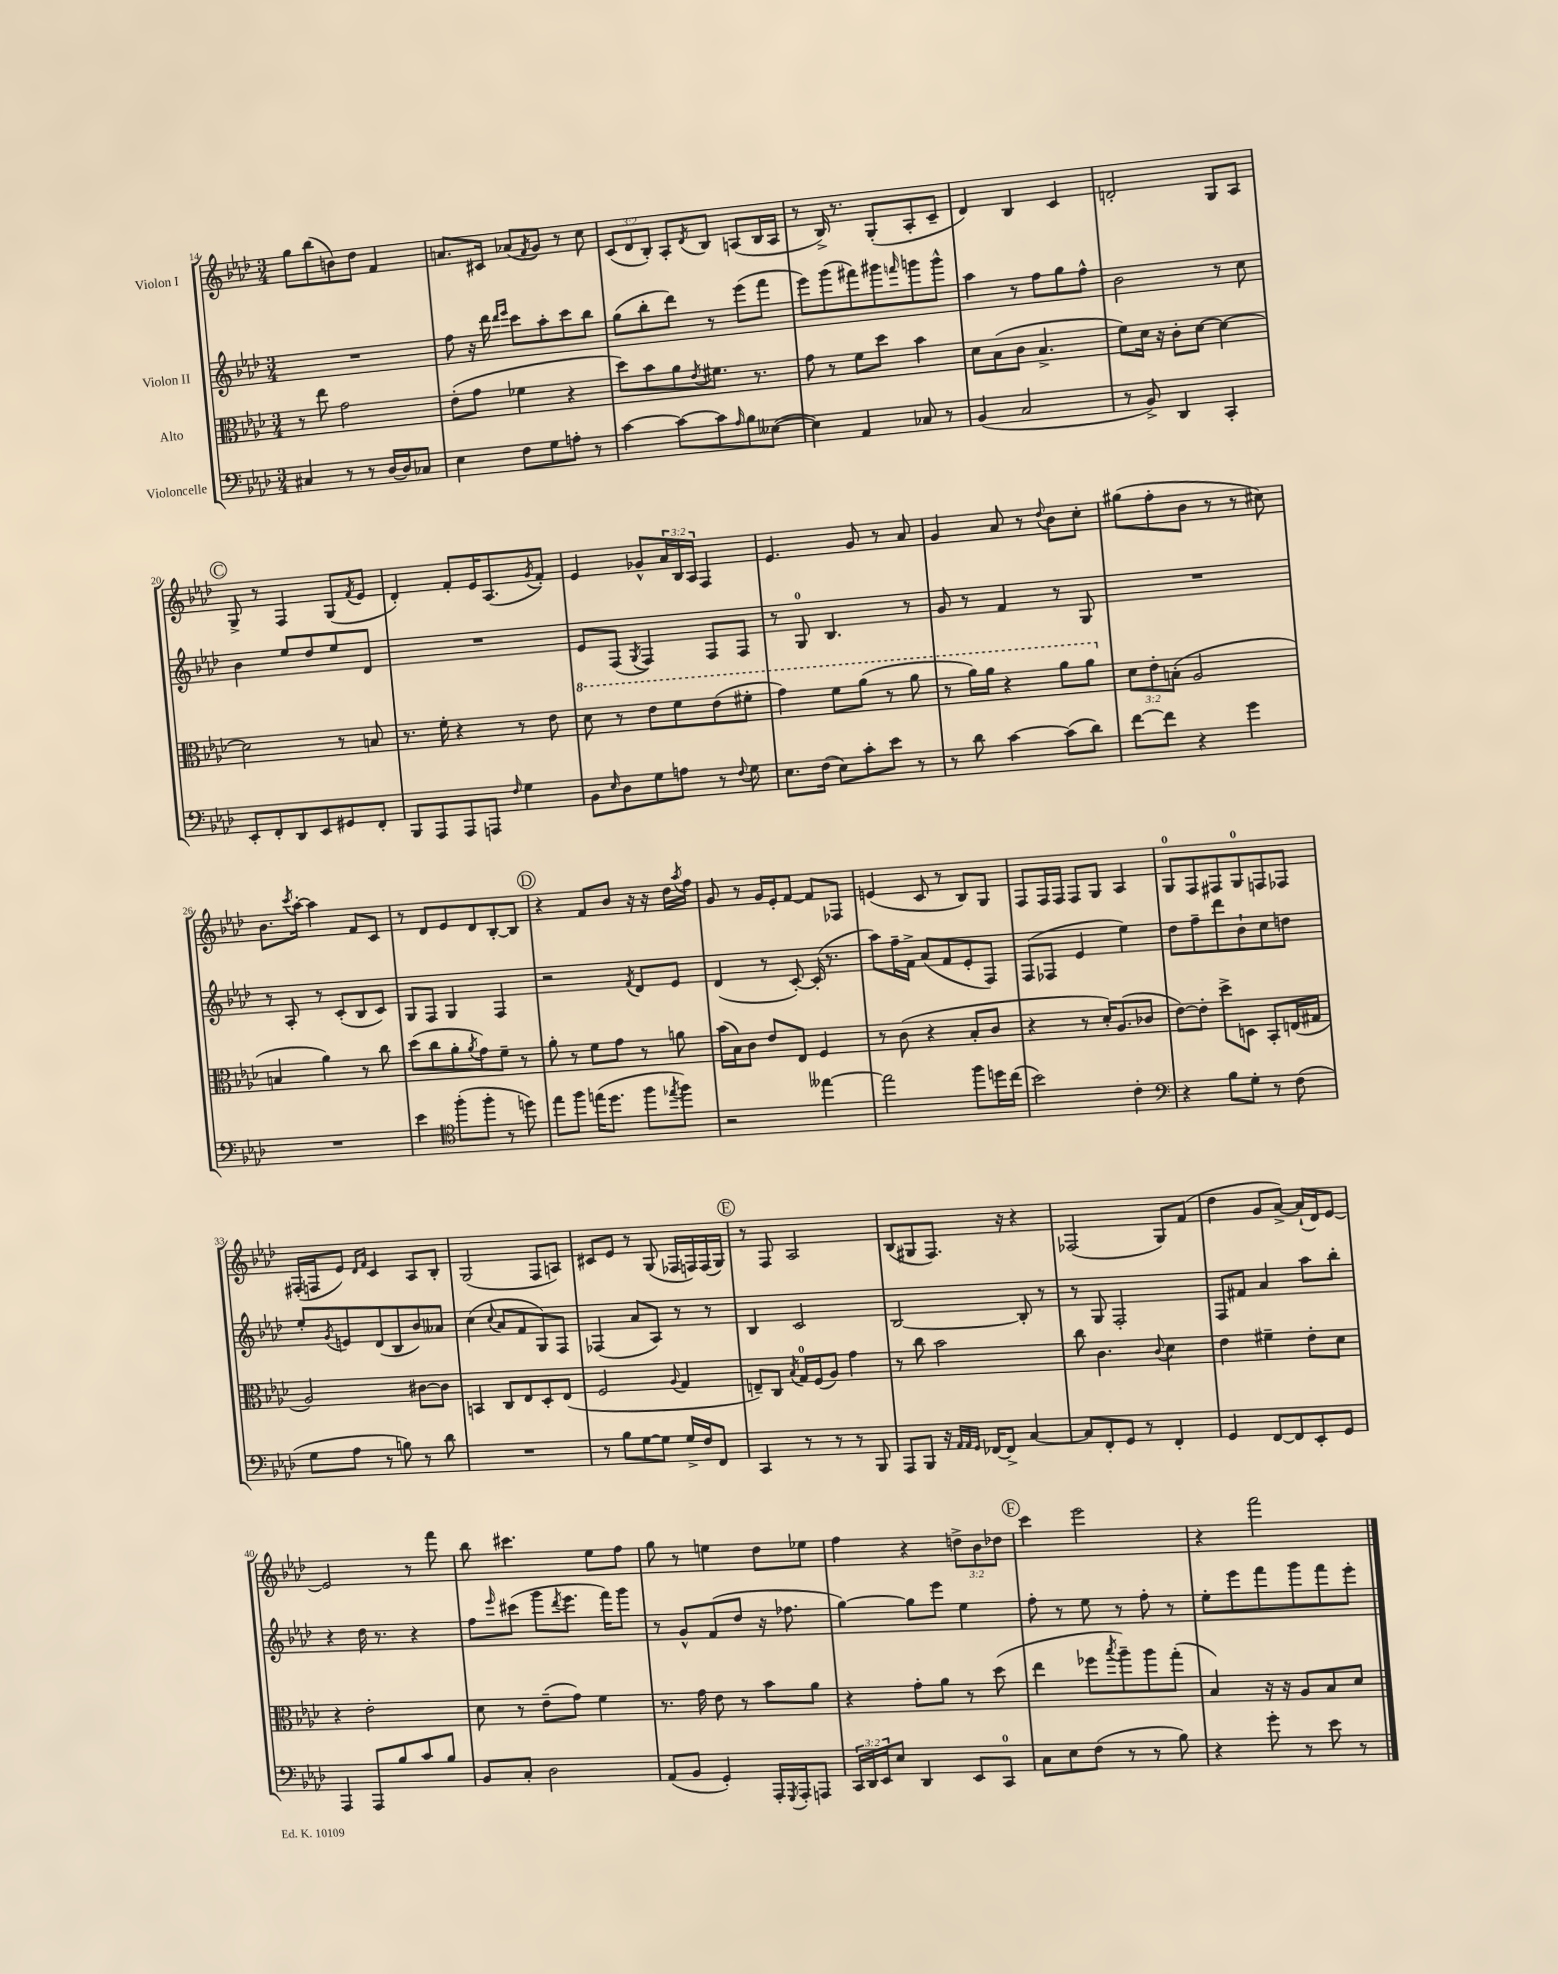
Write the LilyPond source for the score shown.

<<
\new StaffGroup <<
\new Staff = "s0" \with { instrumentName = "Violon I" } {
    \clef treble \key aes \major \numericTimeSignature \time 3/4 \override Staff.TupletNumber.text = #tuplet-number::calc-fraction-text
    g''8 bes''8( b'8) des''8 f'4 |
    a'8. cis'16 aes'8( \acciaccatura { f'8 } g'8) r8 c''8 |
    \tuplet 3/2 { c'8( des'8 bes8-.) } aes8-. \acciaccatura { des'8 } bes8 a8( bes16 a16 |
    r8 bes16->) r8. g8-.( aes8-. c'8-- |
    des'4) bes4 c'4 |
    d'2-. g8 aes8 |
    \mark \markup { \circle "C" } g8-> r8 f4 g8( \acciaccatura { f'8 } ees'8 |
    des'4-.) f'8-. ees'16 aes8.( \acciaccatura { g'8 } f'8-.) |
    ees'4 ges'8-^ \tuplet 3/2 { aes'16 bes16 aes16 } f4 |
    ees'4. g'8 r8 aes'8 |
    g'4 aes'8 r8 \appoggiatura { des''8 } bes'8 c''8-. |
    gis''8( f''8-. bes'8 r8 r8 cis''8) |
    bes'8. \acciaccatura { c'''8 } aes''16~-. aes''4 f'8 c'8 |
    r8 des'8 ees'8 des'8 bes8~-. bes8 |
    \mark \markup { \circle "D" } r4 f'8 bes'8 r16 r16 des''16 \acciaccatura { aes''8 } f''16 |
    g'8 r8 g'16 ees'16-. f'8~ f'8 fes8 |
    e'4( c'8 r8 bes8) g8 |
    f8 f16 f16 f8 g8 aes4 |
    g8-0 f8 fis8 g8-0 f8 fes8 |
    fis16-.( f16 ees'8) \grace { des'16 f'16 } c'4 aes8 bes8-. |
    g2( f8 a8) |
    cis'8 ees'8 r8 g8( fes16 f16) f16( g16) |
    \mark \markup { \circle "E" } r8 f8 aes2 |
    bes8( gis8 f8.) r16 r4 |
    fes2( g8) f'8( |
    des''4 g'8 aes'8~->) aes'16-!( des'16) ees'8~ |
    ees'2 r8 f'''8 |
    bes''8 cis'''4. ees''8 f''8 |
    g''8 r8 e''4 des''8 ees''8 |
    f''4 r4 \tuplet 3/2 { d''8-> bes'8 des''8 } |
    \mark \markup { \circle "F" } c'''4 ees'''2 |
    r4 f'''2 \bar "|." |
}
\new Staff = "s1" \with { instrumentName = "Violon II" } {
    \clef treble \key aes \major \numericTimeSignature \time 3/4
    R2. |
    f''8 r16 des'''16 \grace { des'''16 ees'''16 } c'''8 aes''8-. c'''8 bes''8 |
    g''8( bes''8-. des'''8) r8 ees'''8( f'''8 |
    ees'''8) g'''8( fis'''8) gis'''8 \grace { f'''16 } g'''8 g'''8-^ |
    aes''4 r8 f''8 g''8 f''8-^ |
    bes'2 r8 c''8 |
    \mark \markup { \circle "C" } bes'4 ees''8 des''8 ees''8 des'8 |
    R2. |
    ees'8 f8( \acciaccatura { g8 } f4) f8 f8 |
    r8 g8-0 bes4. r8 |
    g'8 r8 f'4 r8 g8 |
    R2. |
    r8 aes8-. r8 c'8-.( bes8 c'8) |
    g8 f8 g4 f4 |
    \mark \markup { \circle "D" } r2 \acciaccatura { f'8 } des'8 ees'8 |
    des'4( r8 c'8~-.) c'16-.( r8. |
    aes''8) f''16-- f'16-> aes'8( f'8 ees'8-. f8) |
    f8( fes8 ees'4 ees''4) |
    des''8 f''8-- des'''8 bes'8-! c''8 d''8 |
    ees''8-. \acciaccatura { g'8 } e'8 des'8( bes8 bes'8) aeses'8 |
    c''4( \appoggiatura { c''8 } aes'8 f'8 g8) f8 |
    fes4( aes'8 aes8) r8 r8 |
    \mark \markup { \circle "E" } bes4 c'2 |
    bes2~ bes8-. r8 |
    r8 g8 f2-. |
    f8 fis'8 aes'4 aes''8 bes''8-. |
    r4 des''16 r8. r4 |
    f''8 \grace { ees'''16 } cis'''8( g'''8 \acciaccatura { des'''8 } ees'''8. f'''16) g'''8 |
    r8 g'8-^ f'8( des''8 r16 fes''8. |
    g''4~) g''8 ees'''8 ees''4 |
    \mark \markup { \circle "F" } f''8-. r8 ees''8 r8 f''8-. r8 |
    ees''8-. ees'''8 f'''8 g'''8 f'''8 ees'''8-. \bar "|." |
}
\new Staff = "s2" \with { instrumentName = "Alto" } {
    \clef alto \key aes \major \numericTimeSignature \time 3/4 \override Staff.TupletNumber.text = #tuplet-number::calc-fraction-text
    r8 ees''8 g'2 |
    ees'8-.( g'8 fes'4 r4 |
    des''8) bes'8 aes'8 \acciaccatura { ees'8 } fis'8. r8. |
    g'8 r8 f'8 des''8 bes'4 |
    des'8 bes8( c'8 bes4.-> |
    f'8) des'16 r16 c'8-. des'8~ des'4~ |
    \mark \markup { \circle "C" } des'2 r8 b8 |
    r8. f'16-. r4 r8 ees'8 |
    \ottava #1 des''8 r8 ees''8 f''8 ees''8( fis''8-. |
    g''4) f''8 aes''8( r8 aes''8 |
    r8 aes''16) aes''16 r4 aes''8 aes''8 \ottava #0 |
    \tuplet 3/2 { des'8 ees'8-. b8-.( } aes2 |
    b4 aes'4) r8 c''8 |
    des''8( c''8 aes'8-. \acciaccatura { aes'8 } g'8) f'8-- r8 |
    \mark \markup { \circle "D" } aes'8-. r8 f'8 g'8 r8 a'8 |
    bes'16( bes16) c'8 ees'8 ees8 f4 |
    r8 c'8( r4 bes8-. c'8 |
    r4 r8 des'16-.) aes8.( ces'8 |
    ees'8~) ees'8-. des''8-> d8 bes,8-. e16( gis16 |
    aes2) cis'8~ cis'8 |
    b,4 c8 ees8 des8-. ees8( |
    f2 \appoggiatura { aes8 } g4 |
    \mark \markup { \circle "E" } e8--) c8 \acciaccatura { bes8 } g16-0 f16( aes8) g'4 |
    r8 c''8 bes'2 |
    c''8 c'4. \appoggiatura { c'8 } des'4 |
    ees'4 fis'4-- ees'8-. des'8 |
    r4 ees'2-. |
    des'8 r8 ees'8--( g'8) f'4 |
    r8. g'16 ees'8 r8 bes'8 aes'8 |
    r4 g'8-. aes'8 r8 des''8( |
    \mark \markup { \circle "F" } ees''4 fes''8 \acciaccatura { bes''8 } aes''8--) aes''8 g''8-.( |
    bes4) r16 r16 aes8 bes8 des'8 \bar "|." |
}
\new Staff = "s3" \with { instrumentName = "Violoncelle" } {
    \clef bass \key aes \major \numericTimeSignature \time 3/4 \override Staff.TupletNumber.text = #tuplet-number::calc-fraction-text
    cis4 r8 r8 des16~ des16 ces8 |
    ees4 f8 g8 a8-. r8 |
    c'4~ c'8~ c'8 \grace { aes16 } bes8 eeses8~( |
    eeses4) aes,4 ces8 r8 |
    bes,4( c2 |
    r8 bes,8->) des,4 c,4-. |
    \mark \markup { \circle "C" } ees,8-. f,8-. des,8 ees,8 gis,8 f,8-. |
    bes,,8 aes,,8 aes,,8 a,,8 \grace { f16 } g4 |
    bes,8 \grace { ees16 } des8 g8 a8 r8 \appoggiatura { f8 } g8 |
    ees8. f16( ees8) c'8-. ees'8 r8 |
    r8 des'8 c'4~ c'8( des'8) |
    f'8~ f'8 r4 g'4 |
    R2. |
    ees'4 \clef tenor f''8-.( f''8-. r8 d''8) |
    \mark \markup { \circle "D" } ees''8 f''8 e''16( des''8. f''8 \acciaccatura { ees''8 } f''8) |
    r2 eeses''4~ |
    eeses''2 f''8 d''16 c''16( |
    bes'2) c'4-. |
    \clef bass r4 bes8 g8-. r8 f8( |
    g8 aes8 r8 b8) r8 des'8 |
    R2. |
    r8 bes8 g8~ g8 g16-> f16 f,8 |
    \mark \markup { \circle "E" } c,4 r8 r8 r8 bes,,8 |
    aes,,8 bes,,8 r16 \grace { aes,32 aes,32 g,32 } fes,16~ fes,8-> c4~ |
    c8 f,8-. g,8 r8 f,4-. |
    g,4 f,8~ f,8 ees,8-. g,8 |
    aes,,4 aes,,8 bes8 c'8 bes8 |
    bes,8 c8-. des2 |
    aes,8( bes,8 g,4-.) aes,,16-. \acciaccatura { g,,8 } aes,,16-. a,,8 |
    \tuplet 3/2 { c,16 des,16 ees,16 } ees8 des,4 ees,8 c,8-0 |
    \mark \markup { \circle "F" } c8 ees8 f8( r8 r8 bes8) |
    r4 g'8-. r8 ees'8 r8 \bar "|." |
}
>>
>>
\layout { \context { \Score currentBarNumber = #14 } }
